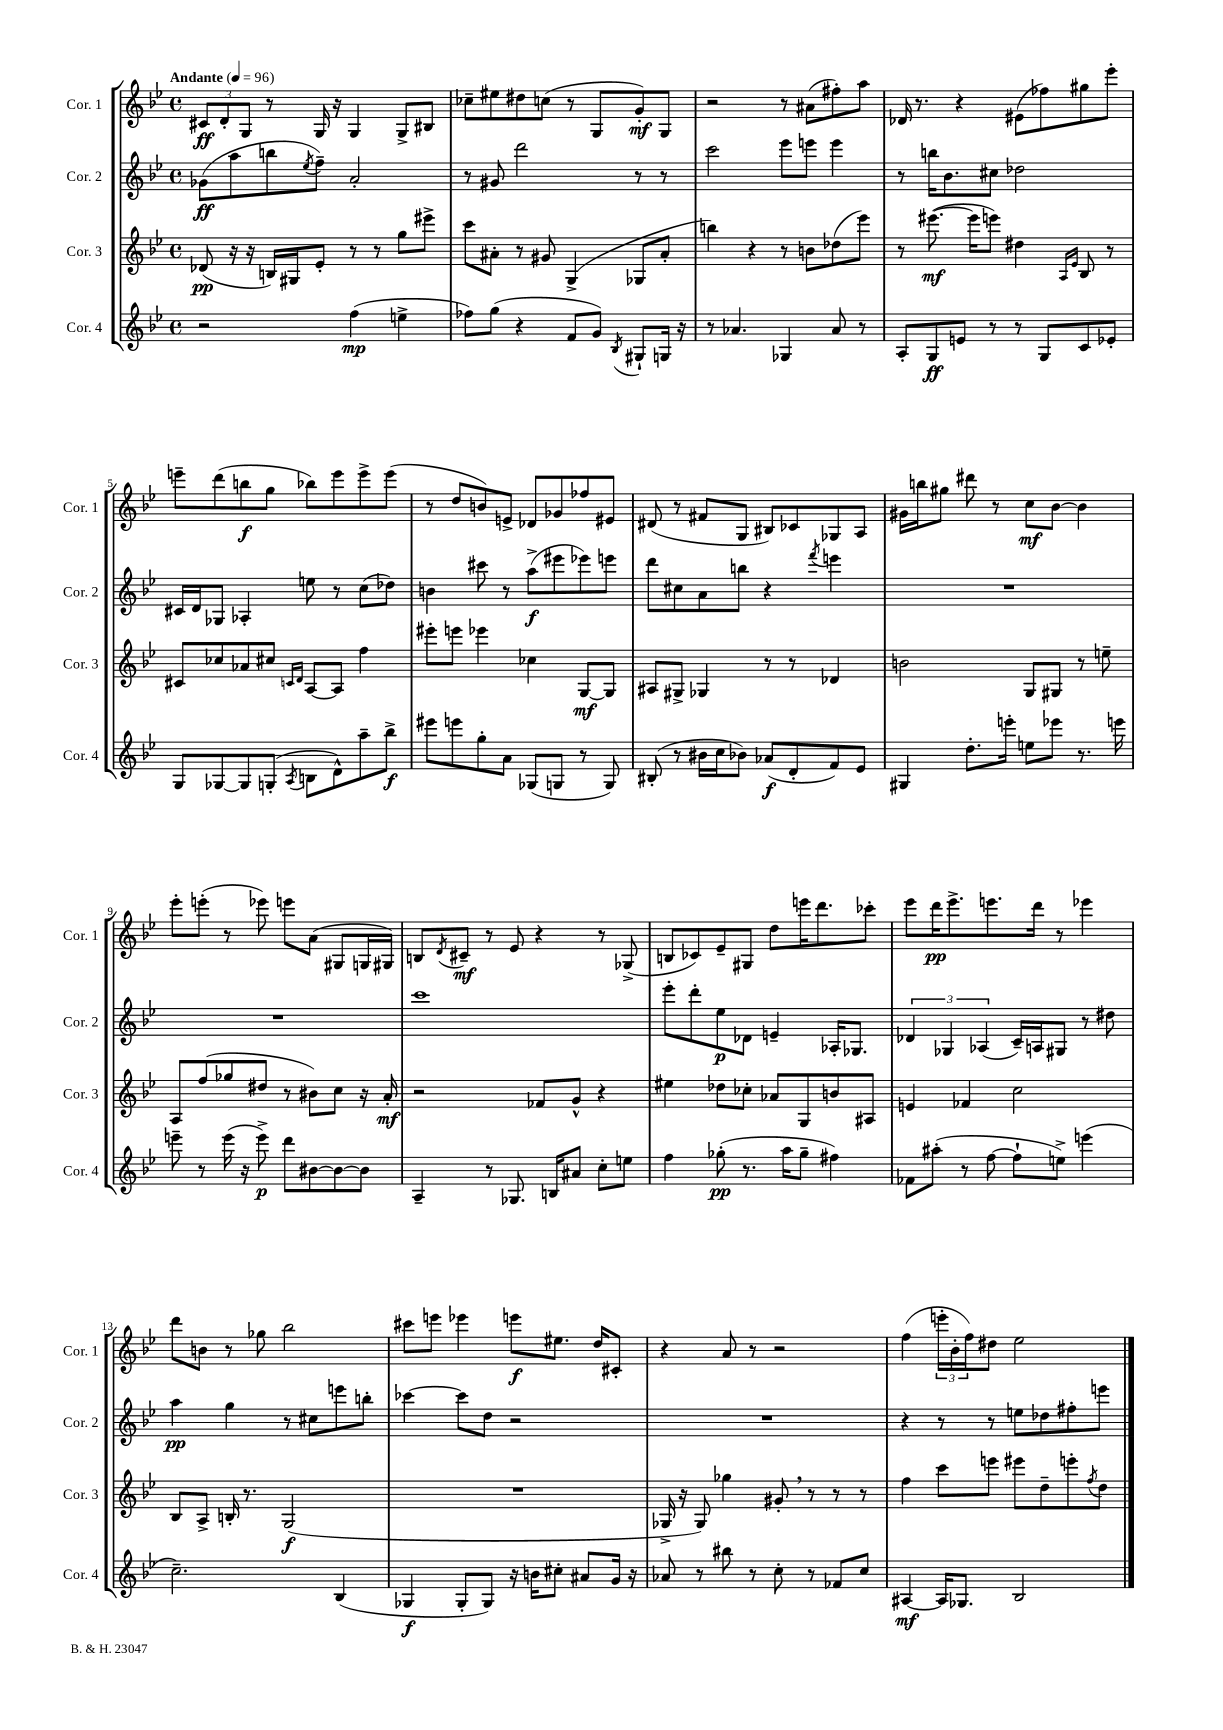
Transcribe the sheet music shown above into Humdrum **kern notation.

**kern	**kern	**kern	**kern
*staff4	*staff3	*staff2	*staff1
*clefG2	*clefG2	*clefG2	*clefG2
*k[b-e-]	*k[b-e-]	*k[b-e-]	*k[b-e-]
*M4/4	*M4/4	*M4/4	*M4/4
*met(c)	*met(c)	*met(c)	*met(c)
*MM96	*MM96	*MM96	*MM96
2r	(8d-	(8g-	12c#
.	.	.	12d'
.	16r	8aa	.
.	.	.	12G
.	16r	.	.
.	16B)	8bb	8r
.	16G#	.	.
.	.	8qee-	.
.	8e-'	8ff~)	16G
.	.	.	16r
(4ff	8r	2a'	4G
.	8r	.	.
4ee^	8gg	.	8G^
.	8eee#^	.	8B#
=	=	=	=
8ff-)	8ccc	8r	8cc-~
(8gg	8a#'	8g#	8ee#
4r	8r	2ddd	8dd#
.	8g#	.	(8cc
8f	(4G^	.	8r
8g)	.	.	8G
8qB-	.	.	.
8G#`	8G-	8r	8g')
16G	8a#'	8r	8G
16r	.	.	.
=	=	=	=
8r	4bb)	2ccc	2r
4.a-	.	.	.
.	4r	.	.
4G-	8r	8eee-	8r
.	8b	8eee	(8a#
8a-	(8dd-	4eee	8ff#')
8r	8eee-)	.	8aa
=	=	=	=
8A'	8r	8r	16d-
.	.	.	8.r
8G	([8.eee#	16bb	.
.	.	8.b-	.
8e	.	.	4r
.	16eee#]	.	.
8r	8eee)	8cc#	.
8r	4dd#	2dd-	(8e#
8G	.	.	8ff-)
.	16qqA	.	.
.	16qqe-	.	.
8c	8B-	.	8gg#
8e-'	8r	.	8eee-'
=	=	=	=
8G	8c#	16c#	8eee~
.	.	16d	.
[8G-	8cc-	8G-	(8ddd
8G-]	8a-	4A-'	8bb
(8G'	8cc#	.	8gg
.	16qqc	.	.
8qA	16qqd	.	.
8B	[8A	8ee	8bb-)
8d^^)	8A]	8r	8eee
8aa~	4ff	(8cc	8eee^
8bb-^	.	8dd-)	(8eee
=	=	=	=
8eee#	8eee#'	4b	8r
8eee	8eee	.	8dd
8gg'	4eee-	8ccc#	8b)
8a	.	8r	8e^
(8G-	4cc-	(8aa^	8d-
8G	.	8eee#	8g-
8r	[8G	8eee-)	8ff-
8G)	8G]	8eee	8e#
=	=	=	=
(8B#'	8A#	8ddd	(8d#
8r	8G#^	8cc#	8r
16b#	4G-	8a	8f#
16cc	.	.	.
8b-)	.	8bb	8G
(8a-	8r	4r	8B#)
8d'	8r	.	8c-
.	.	8qfff	.
8f)	4d-	4eee	8G-
8e-	.	.	8A
=	=	=	=
4G#	2b	1r	16g#
.	.	.	16bb
.	.	.	8gg#
8.dd'	.	.	8ddd#
.	.	.	8r
16eee'	.	.	.
8ee	8G	.	8cc
8eee-	8G#	.	[8b-
8.r	8r	.	4b-]
.	8ee~	.	.
16eee	.	.	.
=	=	=	=
8eee~	8A	1r	8eee-'
8r	(8ff	.	(8eee'
(16eee	8gg-	.	8r
16r	.	.	.
8eee^)	8dd#	.	8eee-)
8ddd	8r	.	8eee
[8b#	8b#)	.	(8a
8b#_	8cc	.	8G#
8b#]	16r	.	16G
.	16a'	.	16G#)
=	=	=	=
4A~	2r	1ccc	8B
.	.	.	8qd
.	.	.	8c#~
8r	.	.	8r
8.G-	.	.	8e-
.	8f-	.	4r
16B	.	.	.
8a#	8g^^	.	.
8cc'	4r	.	8r
8ee	.	.	(8G-^
=	=	=	=
4ff	4ee#	8eee-'	8B
.	.	8ddd'	8c-)
(8gg-'	8dd-	8ee-	8e-~
8.r	8cc-'	8d-	8G#
.	8a-	4e~	8dd
16aa	.	.	.
8gg-~	8G	.	16eee
.	.	.	8.ddd
4ff#)	8b	16A-'	.
.	.	8.G-	.
.	8A#	.	8ccc-'
=	=	=	=
8f-	4e	6d-	8eee-
(8aa#'	.	.	16ddd
.	.	6G-	.
.	.	.	8.eee-^
8r	4f-	.	.
.	.	(6A-	.
[8ff	.	.	8.eee
8ff`]	2cc	16c~)	.
.	.	16A	16ddd
8ee^)	.	8G#	8r
(4eee	.	8r	4eee-
.	.	8dd#	.
=	=	=	=
2.cc~)	8B-	4aa	8ddd
.	8A^	.	8b
.	16B'	4gg	8r
.	8.r	.	.
.	.	.	8gg-
.	(2G	8r	2bb-
.	.	8cc#	.
(4B-	.	8eee	.
.	.	8bb'	.
=	=	=	=
4G-	1r	[4ccc-	8ccc#
.	.	.	8eee
8G-'	.	8ccc-]	4eee-
8G-)	.	8dd	.
16r	.	2r	8eee
16b	.	.	.
8cc#'	.	.	8.ee#
8a#	.	.	.
.	.	.	16dd
16g	.	.	8c#'
16r	.	.	.
=	=	=	=
8a-	16G-^	1r	4r
.	16r	.	.
8r	8G-)	.	.
8bb#	4gg-	.	8a
8r	.	.	8r
8cc'	8g#'	.	2r
8r	8r	.	.
8f-	8r	.	.
8cc	8r	.	.
=	=	=	=
[4A#	4ff	4r	(4ff
16A#]	8ccc	8r	24eee'
.	.	.	24b-'
8.G-	.	.	.
.	.	.	24ff)
.	8eee	8r	8dd#
2B-	8eee#	8ee	2ee-
.	8dd~	8dd-	.
.	8eee'	8ff#'	.
.	8qff	.	.
.	8dd	8eee	.
==	==	==	==
*-	*-	*-	*-
